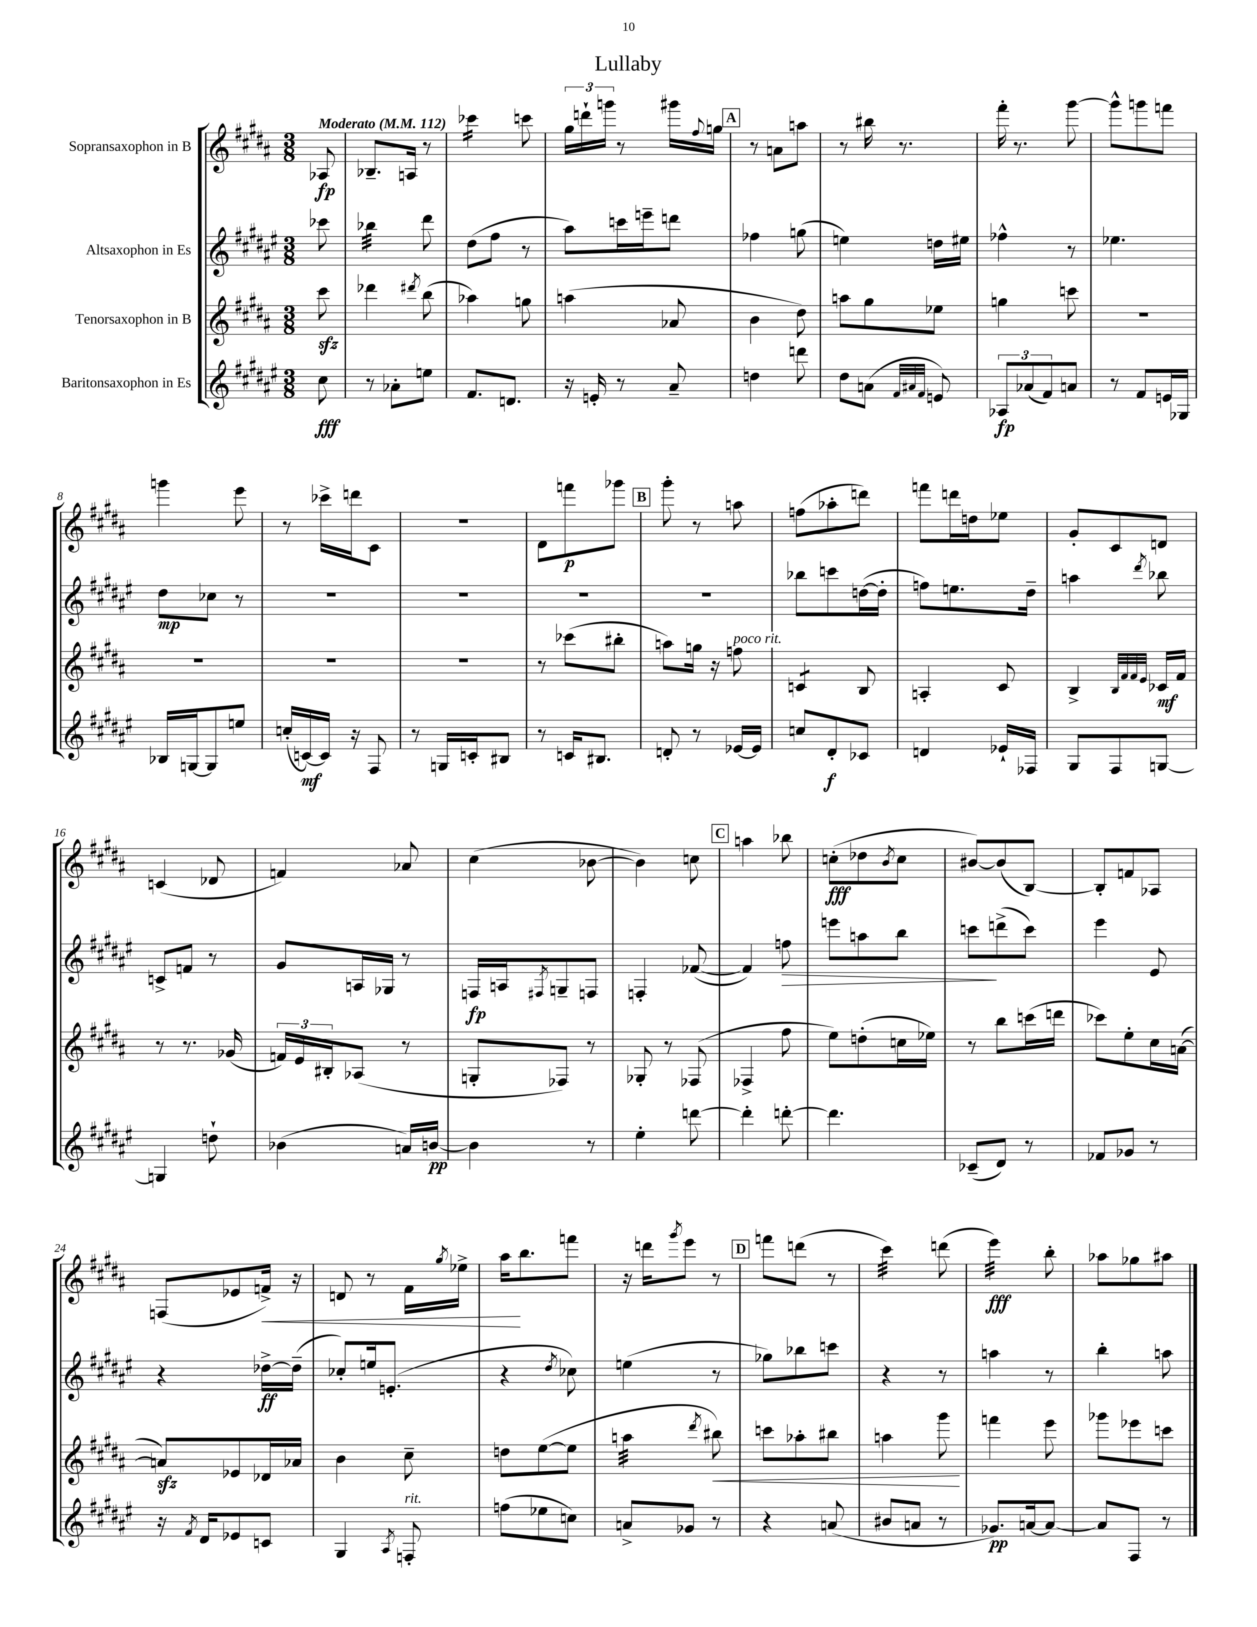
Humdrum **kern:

**kern	**kern	**kern	**kern
*staff4	*staff3	*staff2	*staff1
*clefG2	*clefG2	*clefG2	*clefG2
*k[f#c#g#d#a#e#]	*k[f#c#g#d#a#]	*k[f#c#g#d#a#e#]	*k[f#c#g#d#a#]
*M3/8	*M3/8	*M3/8	*M3/8
*MM112	*MM112	*MM112	*MM112
8cc#	8ccc#	8ccc-	8A-
=	=	=	=
8r	4ddd-	4bb-	8.B-~
8a-'	.	.	.
.	.	.	16A
.	8qddd#	.	.
8ee	(8bb	8ddd#	8r
=	=	=	=
8.f#	4aa-)	(8dd#	4ccc-
.	.	8ff#	.
8.d	.	.	.
.	8gg	8r	8ccc
=	=	=	=
16r	(4aa	8aa#)	24gg#
.	.	.	24ddd`
16e'	.	.	.
.	.	.	24ggg
8r	.	16ccc	8r
.	.	16eee~	.
8a#~	8a-	8ddd	16ggg#
.	.	.	8qqff#
.	.	.	16gg
=	=	=	=
4dd	4b	4ff-	8r
.	.	.	8a
8ddd	8dd#)	(8gg	8aa
=	=	=	=
8dd#	8aa	4ee)	8r
(8a	8gg#	.	16bb#
.	.	.	8.r
32qqf#	.	.	.
32qqa#	.	.	.
32qqf#	.	.	.
8e)	8ee-	16dd	.
.	.	16ee#	.
=	=	=	=
12A-	4gg	4ff-^^	16fff#'
.	.	.	8.r
(12a-	.	.	.
12f#)	.	.	.
8a	8ccc	8r	[8ggg#
=	=	=	=
8r	4.r	4.ee-	8ggg#^^]
8f#	.	.	8ggg
16e	.	.	8fff
16G-	.	.	.
=	=	=	=
16B-	4.r	8dd#	4ggg
[16G	.	.	.
8G]	.	8cc-	.
8ee	.	8r	8eee
=	=	=	=
(16cc'	4.r	4.r	8r
[16c)	.	.	.
16c]	.	.	16ccc-^
16r	.	.	16ddd
8F#	.	.	8c#
=	=	=	=
8r	4.r	4.r	4.r
16G	.	.	.
16c'	.	.	.
8B#	.	.	.
=	=	=	=
8r	8r	4.r	8d#
16c	(8ccc-	.	8fff
8.B#	.	.	.
.	8bb#'	.	8ggg-
=	=	=	=
8d'	8aa)	4.r	8ggg#'
8r	16gg	.	8r
.	16r	.	.
[16e-	8ff	.	8aa
16e-]	.	.	.
=	=	=	=
8cc	4c	8bb-	(8ff
8d#'	.	8ccc	8aa-'
8c-	8B	([16dd	8ddd)
.	.	16dd']	.
=	=	=	=
4d	4A'	8ff)	8fff
.	.	8.ee	16ddd
.	.	.	16dd
16e-`	8c#	.	8ee-
16F-	.	16dd#~	.
=	=	=	=
8G#	4B^	4aa	8g#'
8F#	.	.	8c#
.	32qqB	.	.
.	32qqf#	.	.
.	32qqf#	.	.
.	32qqe	8qddd#	.
[8G	16c-	8bb-	8d
.	16f#	.	.
=	=	=	=
4G]	8r	8c^	(4c
.	8.r	8f	.
8dd`	.	8r	8d-
.	(16g-	.	.
=	=	=	=
(4b-	24f)	8g#	4f)
.	24e	.	.
.	24B#'	.	.
.	(8A-	16A	.
.	.	16G-	.
16a)	8r	8r	8a-
[16b	.	.	.
=	=	=	=
4b]	8G'	16F	(4cc#
.	.	16A	.
.	.	8qF#	.
.	8F-)	8G~	.
8r	8r	8F	[8b-
=	=	=	=
4ee#'	8G-'	4F'	4b-])
.	8r	.	.
[8ddd	(8F-	([8f-	8cc
=	=	=	=
4ddd']	4F-^	4f-])	4aa
[8ddd'	8ff#	8ff	8bb-
=	=	=	=
4.ddd]	8ee)	8eee	(8cc'
.	(8dd'	8aa	8dd-
.	.	.	8qb
.	16cc	8bb	8cc
.	16ee-)	.	.
=	=	=	=
(8c-~	8r	8ccc	[8b#)
8d#)	8bb	(8ddd^	(8b#]
8r	(16ccc	8ccc)	[8B)
.	16ddd	.	.
=	=	=	=
8f-	8ccc-)	4eee#	8B']
8g-	8ee'	.	8f
8r	16cc#	8e#	8A-
.	([16a	.	.
=	=	=	=
16r	8a])	4r	(8F
8qf#	.	.	.
16d#	.	.	.
8e-	8e-	.	8e-
8c	16d-	[16dd-^	16f^)
.	16a-	(16dd-~]	16r
=	=	=	=
4G#	4b	8cc-')	8d
.	.	16ee	8r
.	.	(8.e'	.
8qA#	.	.	.
8F'	8cc#~	.	16f#
.	.	.	8qgg#
.	.	.	16ee-^
=	=	=	=
(8ff	8dd	4r	16aa#
.	.	.	8.bb
8ee-	([8ee	.	.
.	.	8qdd#	.
8cc)	8ee]	8cc-)	8fff
=	=	=	=
8a^	4aa	(4ee	16r
.	.	.	16ddd
.	.	.	8qggg#
8g-	.	.	8eee
.	8qddd#	.	.
8r	8bb#)	8r	8r
=	=	=	=
4r	8ccc	8gg-)	8fff
.	8aa-'	8bb-	(8ddd
(8a	8bb#	8ccc	8r
=	=	=	=
8b#	4aa	4r	4ccc#)
8a	.	.	.
8r	8ggg#	8r	(8ddd
=	=	=	=
8.g-)	4fff	4aa	4eee)
[16a	.	.	.
8a_	8eee	8r	8bb'
=	=	=	=
8a]	8ggg-	4bb'	8aa-
8F#	8eee-	.	8gg-
8r	8ccc	8aa	8aa#
==	==	==	==
*-	*-	*-	*-
